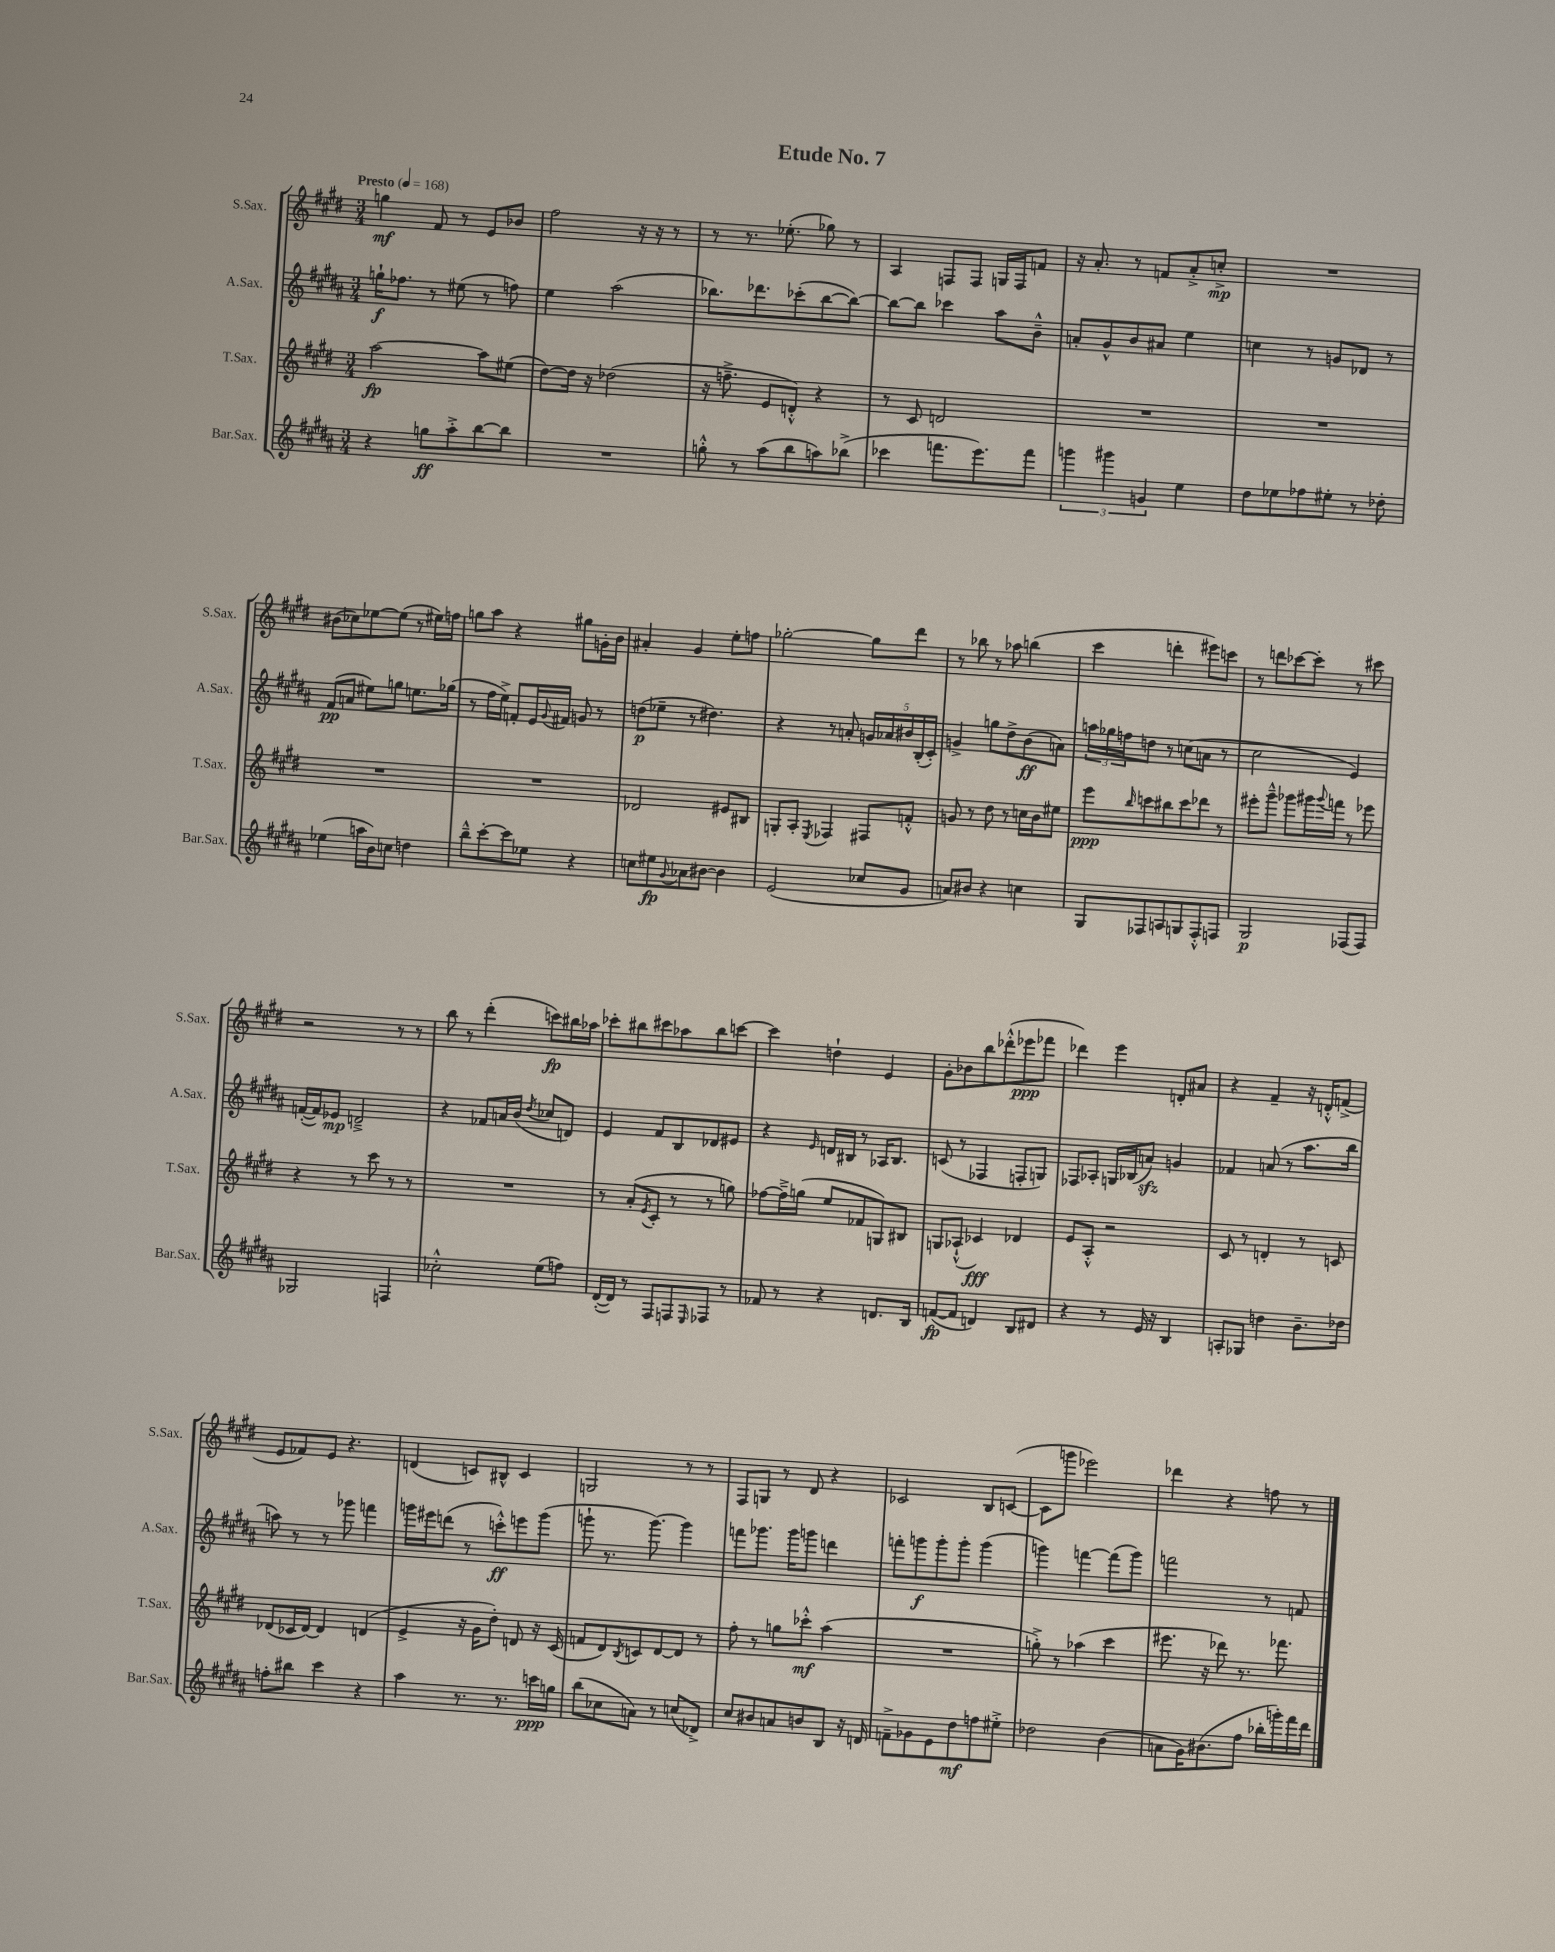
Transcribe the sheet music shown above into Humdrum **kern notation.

**kern	**dynam	**kern	**dynam	**kern	**dynam	**kern	**dynam
*part4	*part4	*part3	*part3	*part2	*part2	*part1	*part1
*staff4	*staff4	*staff3	*staff3	*staff2	*staff2	*staff1	*staff1
*I"Bar.Sax.	*	*I"T.Sax.	*	*I"A.Sax.	*	*I"S.Sax.	*
*I'Bar.Sax.	*	*I'T.Sax.	*	*I'A.Sax.	*	*I'S.Sax.	*
*clefG2	*	*clefG2	*	*clefG2	*	*clefG2	*
*k[f#c#g#d#a#]	*	*k[f#c#g#d#]	*	*k[f#c#g#d#a#]	*	*k[f#c#g#d#]	*
*M3/4	*	*M3/4	*	*M3/4	*	*M3/4	*
*MM168	*	*MM168	*	*MM168	*	*MM168	*
=1	=1	=1	=1	=1	=1	=1	=1
!	!	!	!	!	!	!LO:TX:a:B:t=Presto	!
4r	.	[2aa\	fp	16ggn`\KL	f	4ggn\	mf
.	.	.	.	8.ff-X\J	.	.	.
8ggn\L	ff	.	.	8r	.	8f#/	.
8aa#'^\	.	.	.	(8ee#X\	.	8r	.
[8bb\	.	8aa\L]	.	8r	.	8e/L	.
8bb\J]	.	(8ee#X\J	.	8ffn\)	.	8b-X/J	.
=2	=2	=2	=2	=2	=2	=2	=2
2.r	.	[8dd#\L)	.	4ee\	.	2ff#\	.
.	.	16dd#\Jk]	.	.	.	.	.
.	.	16r	.	.	.	.	.
.	.	(2dd-X\	.	(2aa#\	.	.	.
.	.	.	.	.	.	16r	.
.	.	.	.	.	.	16r	.
.	.	.	.	.	.	8r	.
=3	=3	=3	=3	=3	=3	=3	=3
8ggn'^^\	.	16r	.	8.bb-X\L)	.	8r	.
.	.	8.ffn~^\	.	.	.	.	.
8r	.	.	.	.	.	8.r	.
.	.	.	.	8.ddd-X\	.	.	.
(8aa#\L	.	8e/L	.	.	.	.	.
.	.	.	.	.	.	(8.ee-X'\	.
8bb\	.	8dn'^^/J)	.	(8ccc-X'\	.	.	.
8aan\)	.	4r	.	[8bb-\	.	8gg-X\)	.
(8bb-X^\J	.	.	.	8bb-\J_)	.	8r	.
=4	=4	=4	=4	=4	=4	=4	=4
4ccc-X\	.	8r	.	8bb-\L_	.	4A/	.
.	.	8c#/	.	8bb-\J]	.	.	.
8.fffn\L	.	2dn/	.	4ccc-X\	.	8Fn/L	.
.	.	.	.	.	.	8F/J	.
8.eee\)	.	.	.	.	.	.	.
.	.	.	.	8aa#\L	.	16Gn/LL	.
.	.	.	.	.	.	16F/J	.
8fff\J	.	.	.	8b~^^\J	.	8fn/J	.
=5	=5	=5	=5	=5	=5	=5	=5
6gggn\	.	2.r	.	8an'/L	.	16r	.
.	.	.	.	.	.	8.a'/	.
.	.	.	.	8g#^^/	.	.	.
6ggg#X\	.	.	.	.	.	.	.
.	.	.	.	8b/	.	8r	.
6gn/	.	.	.	.	.	.	.
.	.	.	.	8a#X/J	.	8fn/L	.
4ee\	.	.	.	4ee\	.	8a'^/	.
.	.	.	.	.	.	8ccn'^/J	mp
=6	=6	=6	=6	=6	=6	=6	=6
8dd#\L	.	2.r	.	4ccn\	.	2.r	.
8ee-X\	.	.	.	.	.	.	.
8ff-X\	.	.	.	8r	.	.	.
8ee#X'\J	.	.	.	8gn/L	.	.	.
8r	.	.	.	8d-X/J	.	.	.
8dd-X'\	.	.	.	8r	.	.	.
!!LO:LB:g=z
=7	=7	=7	=7	=7	=7	=7	=7
(4ee-X\	.	2.r	.	(8f#/L	pp	(8b#X\L	.
.	.	.	.	8an/J	.	8cc-X\)	.
16aan\LL	.	.	.	8ee#X\L)	.	[8ee-X\	.
16b\J)	.	.	.	.	.	.	.
8ccn\J	.	.	.	8ggn\J	.	(8ee-\J]	.
4ddn\	.	.	.	8.een\L	.	8r	.
.	.	.	.	.	.	16ee#X\LL)	.
.	.	.	.	(16gg-X\Jk	.	16ffn\JJ	.
=8	=8	=8	=8	=8	=8	=8	=8
8bb~^^\L	.	2.r	.	8r	.	8ggn\L	.
[8ccc#'\	.	.	.	16ff#\LL	.	8aa\J	.
.	.	.	.	16ee^\JJ)	.	.	.
8ccc#\]	.	.	.	8fn'/L	.	4r	.
8ee-X\J	.	.	.	16e/L	.	.	.
.	.	.	.	8qqg#/	.	.	.
.	.	.	.	16f#X/JJ	.	.	.
4r	.	.	.	8gn/	.	8gg#X\L	.
.	.	.	.	8r	.	16gn'\L	.
.	.	.	.	.	.	16b\JJ	.
=9	=9	=9	=9	=9	=9	=9	=9
8ccn\L	.	2d-X/	.	(8ddn\L	p	4a#X'/	.
8ee#X\	fp	.	.	8ee-X~\J	.	.	.
8qqg#/	.	.	.	.	.	.	.
8a-X\	.	.	.	8r	.	4g#/	.
[8b#X\J	.	.	.	4.dd#X\)	.	.	.
4b#\]	.	8e#X/L	.	.	.	8ee'\L	.
.	.	8B#X/J	.	.	.	8ffn\J	.
=10	=10	=10	=10	=10	=10	=10	=10
(2e/	.	8Gn'/L	.	4r	.	[2gg-X'\	.
.	.	8A'/J	.	.	.	.	.
.	.	8qE/	.	.	.	.	.
.	.	4F-X/	.	8r	.	.	.
.	.	.	.	8an'/	.	.	.
8cc-X/L	.	8F#X/L	.	20gn/LL	.	8gg-\L]	.
.	.	.	.	20a-X/	.	.	.
.	.	.	.	20b#X/	.	.	.
8g#/J	.	8fn'^^/J	.	.	.	8ddd#\J	.
.	.	.	.	(20B'/	.	.	.
.	.	.	.	20c#'/JJ)	.	.	.
=11	=11	=11	=11	=11	=11	=11	=11
8an/L)	.	8gn/	.	4gn^/	.	8r	.
8b#X/J	.	8r	.	.	.	8bb-X\	.
4r	.	8dd#\	.	8ggn\L	.	8r	.
.	.	8r	.	8dd#^\	.	8aa-X\	.
4ccn\	.	16ccn\LL	.	(8b\	ff	(4bbn\	.
.	.	16b\J	.	.	.	.	.
.	.	8ee#X\J	.	8an\J)	.	.	.
=12	=12	=12	=12	=12	=12	=12	=12
8G#/L	.	8eee\L	ppp	24aan\LL	.	4ccc#\	.
.	.	.	.	24gg-X\	.	.	.
.	.	.	.	24ffn\J	.	.	.
.	.	16qqbb/	.	.	.	.	.
8F-X/	.	8cccn\	.	8ddn\J	.	.	.
8An/	.	8bb#X\	.	8r	.	4dddn'\	.
8Gn/	.	8ccc\	.	(8ccn\L	.	.	.
8F-'^^/	.	8ddd-X\J	.	8an\J	.	8eee#X\L)	.
8Fn/J	.	8r	.	8r	.	8cccn\J	.
=13	=13	=13	=13	=13	=13	=13	=13
2G#/	p	8eee#X'\L	.	2cc#\	.	8r	.
.	.	8ggg#~^^\J	.	.	.	8dddn\L	.
.	.	8ggg-X\L	.	.	.	[8ccc-X\	.
.	.	16ggg#X\L	.	.	.	8ccc-'\J]	.
.	.	8qqggg#/	.	.	.	.	.
.	.	16fffn\JJ	.	.	.	.	.
(8F-X/L	.	8r	.	4e/)	.	8r	.
8F-/J)	.	8eee-X\	.	.	.	8ccc#X\	.
!!LO:LB:g=z
=14	=14	=14	=14	=14	=14	=14	=14
2G-X/	.	4r	.	([16fn'/LL	.	2r	.
.	.	.	.	16f/J])	.	.	.
.	.	.	.	8e-X/J	mp	.	.
.	.	8r	.	2dn~^/	.	.	.
.	.	8ccc#\	.	.	.	.	.
4Fn/	.	8r	.	.	.	8r	.
.	.	8r	.	.	.	8r	.
=15	=15	=15	=15	=15	=15	=15	=15
2cc-X'^^\	.	2.r	.	4r	.	8bb\	.
.	.	.	.	.	.	8r	.
.	.	.	.	8f-X/L	.	(4ddd#'\	.
.	.	.	.	16an/L	.	.	.
.	.	.	.	(16b/JJ	.	.	.
.	.	.	.	8qdd#/	.	.	.
(8ee\L	.	.	.	8cc-X/L	.	8cccn\L)	fp
8ffn\J)	.	.	.	8dn/J)	.	16bb#X\L	.
.	.	.	.	.	.	16aa-X\JJ	.
=16	=16	=16	=16	=16	=16	=16	=16
([16d#'/LL	.	8r	.	4e/	.	8ccc-X'\L	.
16d#/JJ])	.	.	.	.	.	.	.
8r	.	(8a'/L	.	.	.	8bb#X\	.
.	.	8qe/	.	.	.	.	.
8F#/L	.	8c#'/J	.	8f#/L	.	8ccc#X\	.
8Fn/	.	8r	.	8B/	.	8aa-X\	.
16qqE/	.	.	.	.	.	.	.
8F-X/J	.	8r	.	8d-X/	.	8bb#\	.
8r	.	8ggn\)	.	8e#X/J	.	[8cccn\J	.
=17	=17	=17	=17	=17	=17	=17	=17
8f-X/	.	[8ff-X\L	.	4r	.	4ccc\]	.
8r	.	16ff-~^\L]	.	.	.	.	.
.	.	(16ggn\JJ	.	.	.	.	.
.	.	.	.	16qqe/	.	.	.
4r	.	8ee/L	.	16dn/LL	.	4ddn`\	.
.	.	.	.	16B#X/JJ	.	.	.
.	.	8f-X/	.	8r	.	.	.
8.dn/L	.	8Gn/)	.	16A-X/KL	.	4e/	.
.	.	.	.	8.B#/J	.	.	.
.	.	8B#X/J	.	.	.	.	.
16B/Jk	.	.	.	.	.	.	.
=18	=18	=18	=18	=18	=18	=18	=18
([8fn/L	fp	8Gn/L	.	(8cn/	.	8g#'\L	.
8f/J]	.	(8A-X`^^/J	.	8r	.	8b-X\	.
4dn/)	.	4c-X/)	fff	4F-X/	.	8bb\	.
.	.	.	.	.	.	(8ddd-X'^^\	.
8B/L	.	4d-X/	.	8Fn'/L	.	8eee-X\	ppp
8d#X/J	.	.	.	8Gn/J)	.	8fff-X\J	.
=19	=19	=19	=19	=19	=19	=19	=19
4r	.	8e/L	.	8F-X/L	.	4ddd-X\)	.
.	.	8A'^^/J	.	8A-X'/J	.	.	.
8r	.	2r	.	16Gn/LL	.	4eee\	.
.	.	.	.	(16B-X/J	.	.	.
16e/	.	.	.	8anzz/J)	.	.	.
16r	.	.	.	.	.	.	.
4B/	.	.	.	4gn/	.	8dn'/L	.
.	.	.	.	.	.	8a#X/J	.
=20	=20	=20	=20	=20	=20	=20	=20
8An'/L	.	8c#/	.	4f-X/	.	4r	.
8G-X/J	.	8r	.	.	.	.	.
4ddn\	.	4dn'/	.	(8an/	.	4f#~/	.
.	.	.	.	8r	.	.	.
8.b~\L	.	8r	.	8.aa#\L	.	16r	.
.	.	.	.	.	.	16dn'^^/KL	.
.	.	8cn/	.	.	.	(8fn^/J	.
16dd-X\Jk	.	.	.	16bb\Jk	.	.	.
!!LO:LB:g=z
=21	=21	=21	=21	=21	=21	=21	=21
8ffn'\L	.	(8d-X/L	.	8aan\)	.	8e/L	.
8bb#X\J	.	16c-X/L	.	8r	.	8f-X/)	.
.	.	[16d-/JJ)	.	.	.	.	.
4ccc#\	.	4d-/]	.	8r	.	8e/J	.
.	.	.	.	8ggg-X\	.	4.r	.
4r	.	(4dn/	.	4fffn\	.	.	.
=22	=22	=22	=22	=22	=22	=22	=22
4aa#\	.	4e^/	.	16gggn\LL	.	(4dn/	.
.	.	.	.	16eee#X\J	.	.	.
.	.	.	.	(8dddn\J	.	.	.
8.r	.	16r	.	8r	.	8cn/L)	.
.	.	16g#\KL	.	.	.	.	.
.	.	8dd#'\J)	.	8cccn'^^\L)	ff	8B#X^^/J	.
8.r	.	.	.	.	.	.	.
.	.	8dn/	.	8eeen\	.	4c/	.
16cccn\LL	ppp	16r	.	(8ggg\J	.	.	.
16ggn\JJ	.	(16c#/	.	.	.	.	.
=23	=23	=23	=23	=23	=23	=23	=23
(8bb\L	.	8fn/L	.	8gggn`\	.	2Gn/	.
8cc-X\	.	8d#/)	.	8.r	.	.	.
.	.	8qB/	.	.	.	.	.
8an\J)	.	8cn/	.	.	.	.	.
.	.	.	.	[8.ggg\)	.	.	.
8r	.	[8d#/	.	.	.	.	.
(8ccn/L	.	8d#/J]	.	4ggg\]	.	8r	.
8d-X^/J)	.	8r	.	.	.	8r	.
=24	=24	=24	=24	=24	=24	=24	=24
8cc#/L	.	8ff#'\	.	8fffn\L	.	8F#/L	.
8b#X/	.	8r	.	8.ggg-X\J	.	8Gn/J	.
8an/	.	8ggn\L	.	.	.	8r	.
.	.	.	.	16ggg-\KL	.	.	.
8bn/	.	8ccc-X'^^\J	mf	8gggn\J	.	8d#/	.
8B/J	.	(4aa\	.	4dddn\	.	4r	.
16r	.	.	.	.	.	.	.
16dn/	.	.	.	.	.	.	.
=25	=25	=25	=25	=25	=25	=25	=25
8fn~^\L	.	2.r	.	8fffn'\L	.	2c-X/	.
8g-X\	.	.	.	8gggn\	f	.	.
8e\	.	.	.	8ggg'\	.	.	.
8dd#\	mf	.	.	8ggg'\J	.	.	.
8ffn\	.	.	.	(4ggg\	.	8B/L	.
8ee#X'^\J	.	.	.	.	.	([8cn/J	.
=26	=26	=26	=26	=26	=26	=26	=26
2dd-X\	.	8ggn'^\)	.	4gggn\)	.	8c\L]	.
.	.	8r	.	.	.	8gggn\J	.
.	.	(4aa-X\	.	[4fffn\	.	2eee-X\)	.
(4b\	.	4ccc#\	.	(8fff\L]	.	.	.
.	.	.	.	8ggg\J)	.	.	.
=27	=27	=27	=27	=27	=27	=27	=27
8an\L	.	8.eee#X\	.	2fffn\	.	4ddd-X\	.
16g#\K)	.	.	.	.	.	.	.
(8.b#X\	.	16r	.	.	.	.	.
.	.	8ddd-X\)	.	.	.	4r	.
8ff#\J	.	8.r	.	.	.	.	.
16bb-X'\LL	.	.	.	8r	.	8ffn\	.
16gggn'\)	.	8.fff-X\	.	.	.	.	.
16fff#\	.	.	.	8fn/	.	8r	.
16ddd#\JJ	.	.	.	.	.	.	.
==	==	==	==	==	==	==	==
*-	*-	*-	*-	*-	*-	*-	*-
